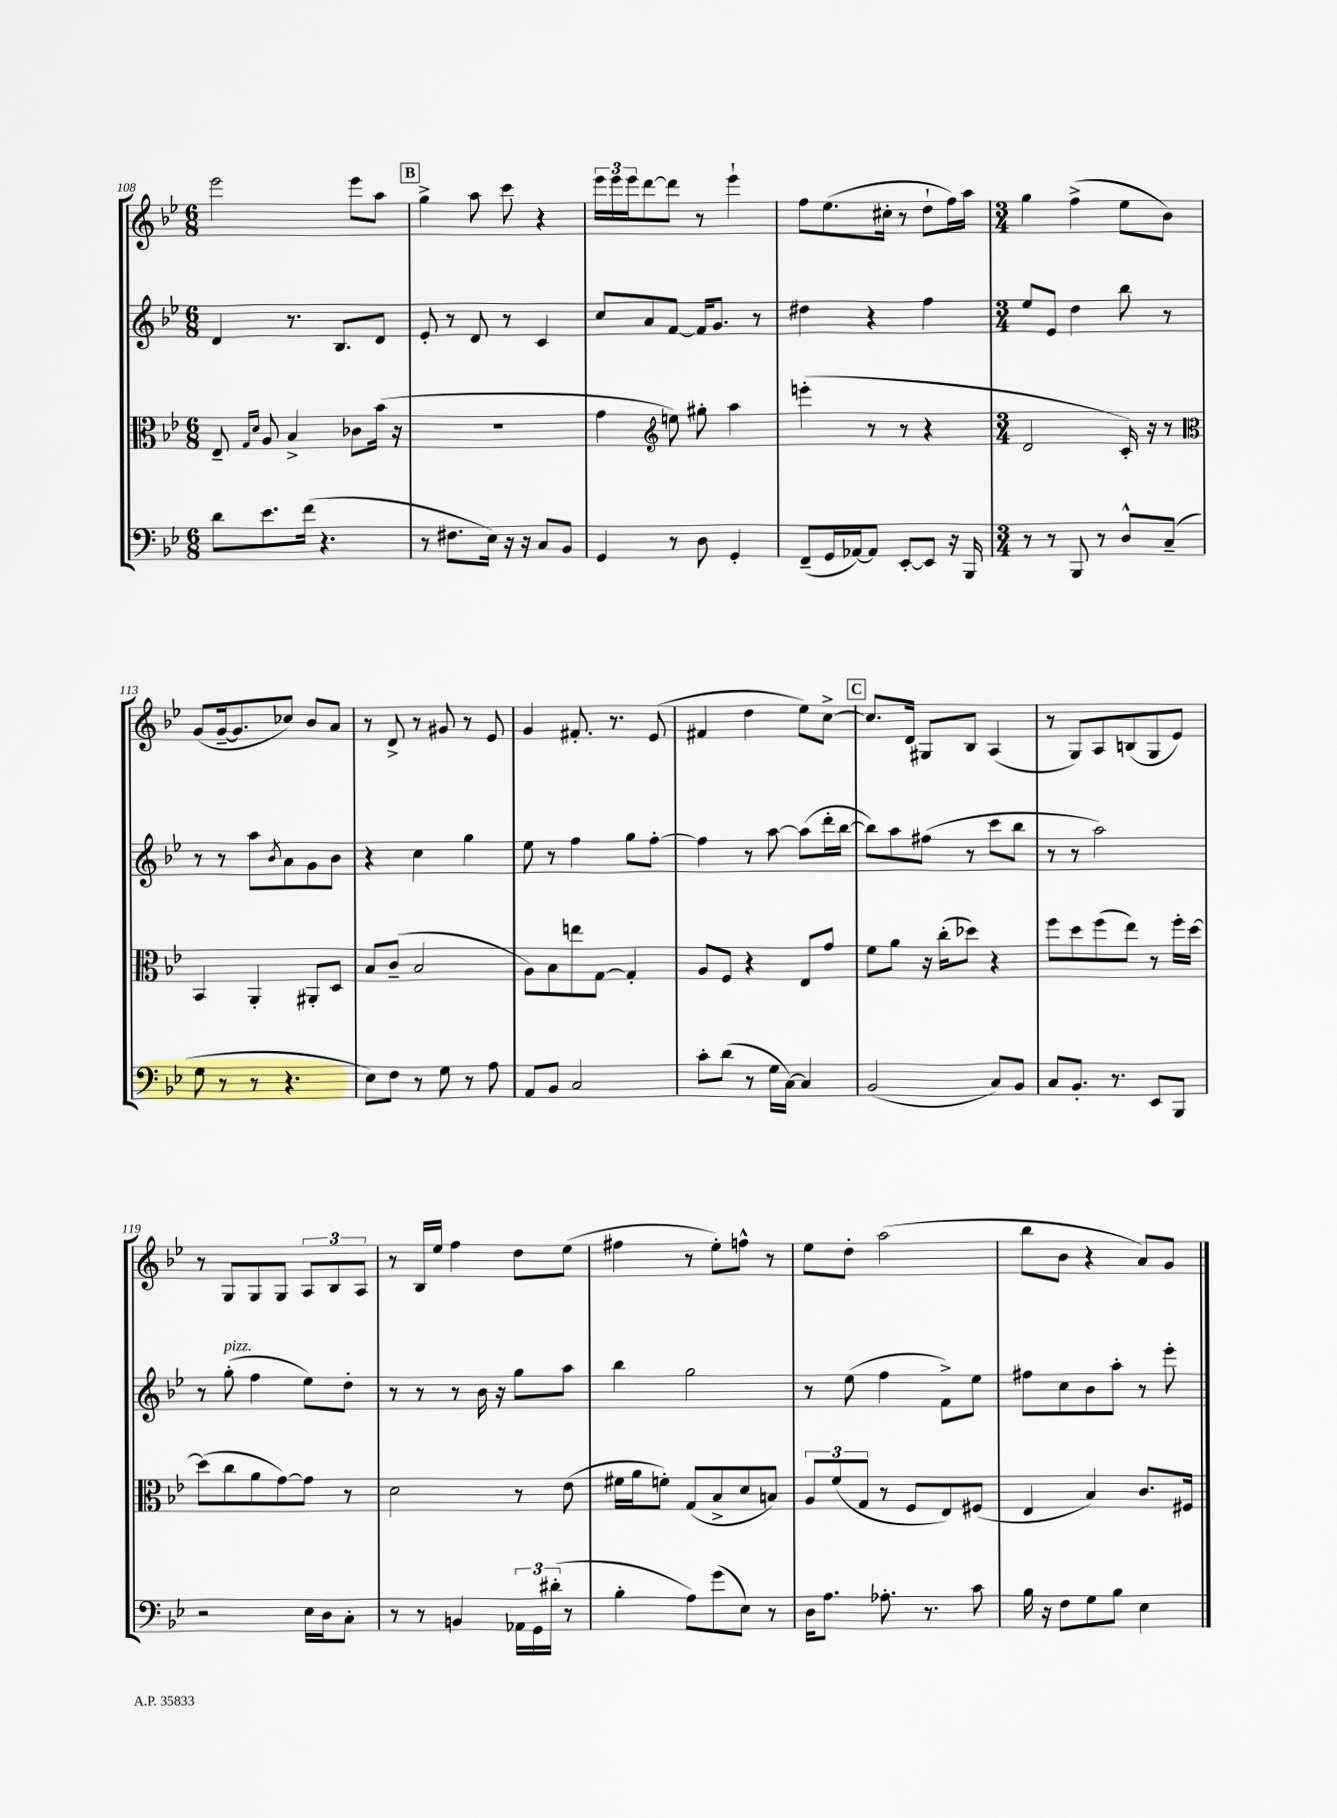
<<
\new StaffGroup <<
\new Staff = "s0" {
    \clef treble \key bes \major \numericTimeSignature \time 6/8
    ees'''2 ees'''8 a''8 |
    \mark \markup { \box "B" } g''4-> a''8 c'''8 r4 |
    \tuplet 3/2 { ees'''16 ees'''16 ees'''16 } d'''8~ d'''8 r8 ees'''4-! |
    f''8 ees''8.( cis''16-. r8 d''8-! f''16) a''16 |
    \numericTimeSignature \time 3/4 g''4 f''4->( ees''8 bes'8) |
    g'8( g'16~-- g'8. ces''8) bes'8 a'8 |
    r8 d'8-> r8 gis'8 r8 ees'8 |
    g'4 fis'8.-. r8. ees'8( |
    fis'4 d''4 ees''8) c''8~-> |
    \mark \markup { \box "C" } c''8. d'16 gis8 bes8 a4( |
    r8 g8) a8 b8( g8 ees'8) |
    r8 g8 g8 g8 \tuplet 3/2 { a8 bes8 a8 } |
    r8 bes16 ees''16 f''4 d''8 ees''8( |
    fis''4 r8 ees''8-.) f''8-^ r8 |
    ees''8 d''8-. a''2( |
    bes''8 bes'8 r4 a'8) g'8 \bar "|." |
}
\new Staff = "s1" {
    \clef treble \key bes \major \numericTimeSignature \time 6/8
    d'4 r8. bes8. d'8 |
    \mark \markup { \box "B" } ees'8-. r8 d'8 r8 c'4 |
    c''8 a'8 f'8~ f'16 g'8. r8 |
    dis''4 r4 f''4 |
    \numericTimeSignature \time 3/4 ees''8 ees'8 d''4 bes''8 r8 |
    r8 r8 a''8 \acciaccatura { bes'8 } a'8 g'8 bes'8 |
    r4 c''4 g''4 |
    ees''8 r8 f''4 g''8 f''8~-. |
    f''4 r8 a''8~ a''8( d'''16-. bes''16~ |
    \mark \markup { \box "C" } bes''8) a''8 fis''8( r8 c'''8 bes''8 |
    r8 r8 a''2) |
    r8 g''8-.^\markup { \italic "pizz." }( f''4 ees''8) d''8-. |
    r8 r8 r8 bes'16 r16 g''8 a''8 |
    bes''4 g''2 |
    r8 ees''8( f''4 f'8->) ees''8 |
    fis''8 c''8 bes'8 a''8-. r8 ees'''8-. \bar "|." |
}
\new Staff = "s2" {
    \clef alto \key bes \major \numericTimeSignature \time 6/8
    ees8-- \grace { g16 d'16 } a8 bes4-> ces'8 bes'16( r16 |
    \mark \markup { \box "B" } R2. |
    g'4 \clef treble e''8) gis''8-. a''4 |
    e'''4-.( r8 r8 r4 |
    \numericTimeSignature \time 3/4 d'2 c'16-.) r16 r8 |
    \clef alto bes,4 a,4-. ais,8-. d8 |
    bes8 c'8--( bes2 |
    a8) bes8 e''8 g8~ g4-. |
    a8 f8 r4 ees8 g'8 |
    \mark \markup { \box "C" } f'8 a'8 r16 c''16-.( des''8) r4 |
    f''8 d''8 f''8( ees''8) r8 f''16-. d''16~ |
    d''8( c''8 a'8 g'8~) g'8 r8 |
    d'2 r8 ees'8( |
    fis'16 a'16 f'8-.) g8( bes8-> d'8 b8) |
    \tuplet 3/2 { a8 f'8( g8 } r8 f8 ees8) fis8( |
    ees4 bes4) c'8. fis16 \bar "|." |
}
\new Staff = "s3" {
    \clef bass \key bes \major \numericTimeSignature \time 6/8
    d'8 ees'8. f'16( r4. |
    \mark \markup { \box "B" } r8 fis8. ees16) r16 r16 c8 bes,8 |
    g,4 r8 d8 g,4-. |
    f,8--( g,16 aes,16~) aes,8 ees,8~-. ees,8 r16 bes,,16 |
    \numericTimeSignature \time 3/4 r8 r8 bes,,8 r8 d8-^ c8--( |
    g8 r8 r8 r4. |
    ees8) f8 r8 g8 r8 a8 |
    a,8 bes,8 c2 |
    c'8-. d'8( r8 g16 c16~) c4 |
    \mark \markup { \box "C" } bes,2( c8) bes,8 |
    c8 bes,8.-. r8. ees,8 bes,,8 |
    r2 ees16 d16 c8-. |
    r8 r8 b,4 \tuplet 3/2 { aes,16 g,16 dis'16-.( } r8 |
    bes4-. a8) g'8( ees8) r8 |
    d16 a8. aes8.-. r8. c'8 |
    bes16 r16 f8 g8 bes8 ees4 \bar "|." |
}
>>
>>
\layout { \context { \Score currentBarNumber = #108 } }
